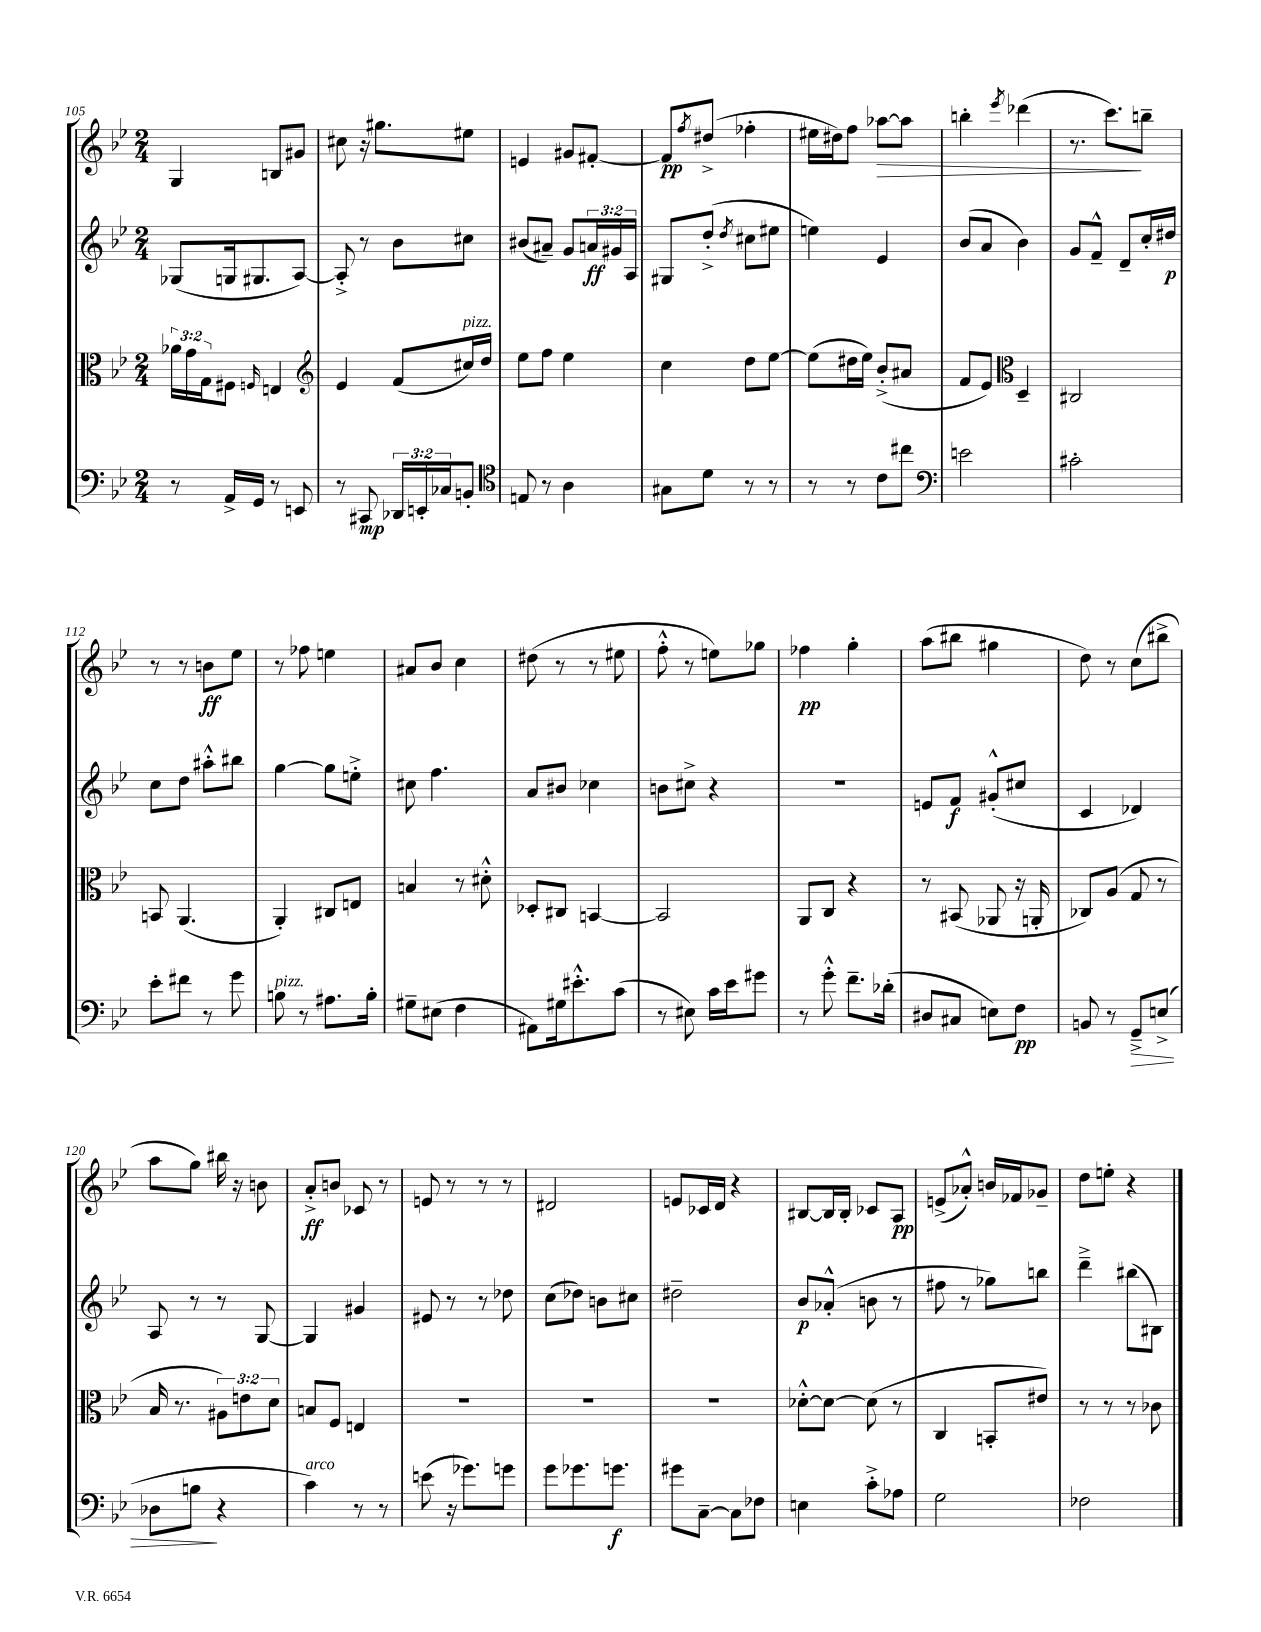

**kern	**dynam	**kern	**kern	**dynam	**kern	**dynam
*part4	*part4	*part3	*part2	*part2	*part1	*part1
*staff4	*staff4	*staff3	*staff2	*staff2	*staff1	*staff1
*clefF4	*	*clefC3	*clefG2	*	*clefG2	*
*k[b-e-]	*	*k[b-e-]	*k[b-e-]	*	*k[b-e-]	*
*M2/4	*	*M2/4	*M2/4	*	*M2/4	*
=105	=105	=105	=105	=105	=105	=105
8r	.	24a-X\LL	(8G-X/L	.	4G/	.
.	.	24g\	.	.	.	.
.	.	24G\J	.	.	.	.
16AA^/LL	.	8F#X\J	16Gn/k	.	.	.
16GG/JJ	.	.	8.G#X/	.	.	.
.	.	16qqFn/	.	.	.	.
8r	.	4En/	.	.	8Bn/L	.
8EEn/	.	.	[8A/J)	.	8g#X/J	.
=106	=106	=106	=106	=106	=106	=106
*	*	*clefG2	*	*	*	*
8r	.	4e-/	8A'^/]	.	8cc#X\	.
8CC#X/	mp	.	8r	.	16r	.
.	.	.	.	.	8.gg#X\L	.
24DD-X/LL	.	(8f/L	8b-\L	.	.	.
24EEn'/	.	.	.	.	.	.
24C-X/J	.	.	.	.	.	.
!	!	!LO:TX:a:i:t=pizz.	!	!	!	!
8BBn'/J	.	16cc#X/L)	8cc#X\J	.	8ee#X\J	.
.	.	16dd/JJ	.	.	.	.
=107	=107	=107	=107	=107	=107	=107
*clefC4	*	*	*	*	*	*
8En/	.	8ee-\L	(8b#X/L	.	4en/	.
8r	.	8ff\J	8a#X~/J)	.	.	.
4A\	.	4ee-\	8g/L	.	8g#X/L	.
.	.	.	24an/L	ff	[8f#X'/J	.
.	.	.	24g#X/	.	.	.
.	.	.	24A/JJ	.	.	.
=108	=108	=108	=108	=108	=108	=108
8G#X\L	.	4cc\	8G#X/L	.	8f#/L]	pp
.	.	.	.	.	8qff/	.
8d\J	.	.	(8dd'^/J	.	(8dd#X^/J	.
.	.	.	8qdd/	.	.	.
8r	.	8dd\L	8cc#X\L	.	4ff-X'\	.
8r	.	[8ee-\J	8ee#X\J	.	.	.
=109	=109	=109	=109	=109	=109	=109
8r	.	(8ee-\L]	4een\)	.	16ee#X\LL	.
.	.	.	.	.	16dd#X\J)	.
8r	.	16dd#X\L	.	.	8ff\J	.
.	.	16ee-\JJ)	.	.	.	.
!	!	!	!	!	!	!LO:HP:b
8c\L	.	(8b-'^/L	4e-/	.	[8aa-X\L	>
8cc#X\J	.	8a#X/J	.	.	8aa-\J]	.
=110	=110	=110	=110	=110	=110	=110
*clefF4	*	*	*	*	*	*
2en\	.	8f/L	(8b-/L	.	4bbn'\	.
.	.	8e-/J)	8a/J	.	.	.
*	*	*clefC3	*	*	*	*
.	.	.	.	.	8qeee-/	.
.	.	4D~/	4b-\)	.	(4ddd-X\	.
=111	=111	=111	=111	=111	=111	=111
2c#X'\	.	2C#X/	8g/L	.	8.r	.
.	.	.	8f~^^/J	.	.	.
.	.	.	.	.	8.ccc\L)	.
.	.	.	8d~/L	.	.	.
.	.	.	16cc'/L	.	8bbn~\J	]
.	.	.	16dd#X/JJ	p	.	.
!!LO:LB:g=z
=112	=112	=112	=112	=112	=112	=112
8e-'\L	.	8BBn/	8cc\L	.	8r	.
8f#X\J	.	(4.AA/	8dd\J	.	8r	.
8r	.	.	8aa#X'^^\L	.	8bn\L	ff
8g\	.	.	8bb#X\J	.	8ee-\J	.
=113	=113	=113	=113	=113	=113	=113
!LO:TX:a:i:t=pizz.	!	!	!	!	!	!
8Bn\	.	4AA'/)	[4gg\	.	8r	.
8r	.	.	.	.	8ff-X\	.
8.A#X\L	.	8C#X/L	8gg\L]	.	4een\	.
.	.	8En/J	8een'^\J	.	.	.
16B'\Jk	.	.	.	.	.	.
=114	=114	=114	=114	=114	=114	=114
8G#X~\L	.	4Bn/	8cc#X\	.	8a#X/L	.
(8E#X\J	.	.	4.ff\	.	8b-/J	.
4F\	.	8r	.	.	4cc\	.
.	.	8d#X'^^\	.	.	.	.
=115	=115	=115	=115	=115	=115	=115
8AA#X\L)	.	8D-X'/L	8a/L	.	(8dd#X\	.
16G#X\k	.	8C#X/J	8b#X/J	.	8r	.
8.e#X'^^\	.	.	.	.	.	.
.	.	[4BBn/	4cc-X\	.	8r	.
(8c\J	.	.	.	.	8ee#X\	.
=116	=116	=116	=116	=116	=116	=116
8r	.	2BB/]	8bn\L	.	8ff'^^\	.
8E#X\)	.	.	8cc#X^\J	.	8r	.
16c\LL	.	.	4r	.	8een\L)	.
16e-\J	.	.	.	.	.	.
8g#X\J	.	.	.	.	8gg-X\J	.
=117	=117	=117	=117	=117	=117	=117
8r	.	8AA/L	2r	.	4ff-X\	pp
8g'^^\	.	8C/J	.	.	.	.
8.f~\L	.	4r	.	.	4gg'\	.
(16d-X'\Jk	.	.	.	.	.	.
=118	=118	=118	=118	=118	=118	=118
8D#X/L	.	8r	8en/L	.	(8aa\L	.
8C#X/J	.	(8BB#X/	8f/J	f	8bb#X\J	.
8En\L)	.	8AA-X/	(8g#X'^^/L	.	4gg#X\	.
8F\J	pp	16r	8cc#X/J	.	.	.
.	.	16AAn'/	.	.	.	.
=119	=119	=119	=119	=119	=119	=119
8BBn/	.	8C-X/L)	4c/	.	8dd\)	.
8r	.	(8A/J	.	.	8r	.
!	!LO:HP:b	!	!	!	!	!
8GG~^/L	>	8G/	4d-X/)	.	(8cc\L	.
(8En^/J	.	8r	.	.	8bb#X^\J	.
!!LO:LB:g=z
=120	=120	=120	=120	=120	=120	=120
8D-X\L	.	16B-/	8A/	.	8aa\L	.
.	.	8.r	.	.	.	.
8Bn\J	.	.	8r	.	8gg\J)	.
4r	]	12A#X\L)	8r	.	16bb#X\	.
.	.	.	.	.	16r	.
.	.	12en\	.	.	.	.
.	.	.	[8G/	.	8bn\	.
.	.	12d\J	.	.	.	.
=121	=121	=121	=121	=121	=121	=121
!LO:TX:a:i:t=arco	!	!	!	!	!	!
4c\)	.	8Bn/L	4G/]	.	8a'^/L	ff
.	.	8F/J	.	.	8bn/J	.
8r	.	4En/	4g#X/	.	8c-X/	.
8r	.	.	.	.	8r	.
=122	=122	=122	=122	=122	=122	=122
(8en\	.	2r	8e#X/	.	8en/	.
16r	.	.	8r	.	8r	.
8.g-X\L)	.	.	.	.	.	.
.	.	.	8r	.	8r	.
8gn\J	.	.	8dd-X\	.	8r	.
=123	=123	=123	=123	=123	=123	=123
8g\L	.	2r	(8cc\L	.	2d#X/	.
8.g-X\	.	.	8dd-X\J)	.	.	.
.	.	.	8bn\L	.	.	.
8.gn\J	f	.	.	.	.	.
.	.	.	8cc#X\J	.	.	.
=124	=124	=124	=124	=124	=124	=124
8g#X\L	.	2r	2dd#X~\	.	8en/L	.
[8C~\J	.	.	.	.	16c-X/L	.
.	.	.	.	.	16d/JJ	.
8C\L]	.	.	.	.	4r	.
8F-X\J	.	.	.	.	.	.
=125	=125	=125	=125	=125	=125	=125
4En\	.	[8d-X'^^\L	8b-/L	p	[8B#X/L	.
.	.	8d-\J_	(8a-X'^^/J	.	16B#/L]	.
.	.	.	.	.	16B#'/JJ	.
8c'^\L	.	(8d-\]	8bn\	.	8c-X/L	.
8A-X\J	.	8r	8r	.	8A/J	pp
=126	=126	=126	=126	=126	=126	=126
2G\	.	4C/	8ff#X\	.	(8en^/L	.
.	.	.	8r	.	8a-X'^^/J)	.
.	.	8BBn'/L	8gg-X\L)	.	16bn/LL	.
.	.	.	.	.	16f-X/J	.
.	.	8e#X/J)	8bbn\J	.	8g-X~/J	.
=127	=127	=127	=127	=127	=127	=127
2F-X\	.	8r	4ddd~^\	.	8dd\L	.
.	.	8r	.	.	8een'\J	.
.	.	8r	(8bb#X\L	.	4r	.
.	.	8c-X\	8B#X\J)	.	.	.
==	==	==	==	==	==	==
*-	*-	*-	*-	*-	*-	*-
